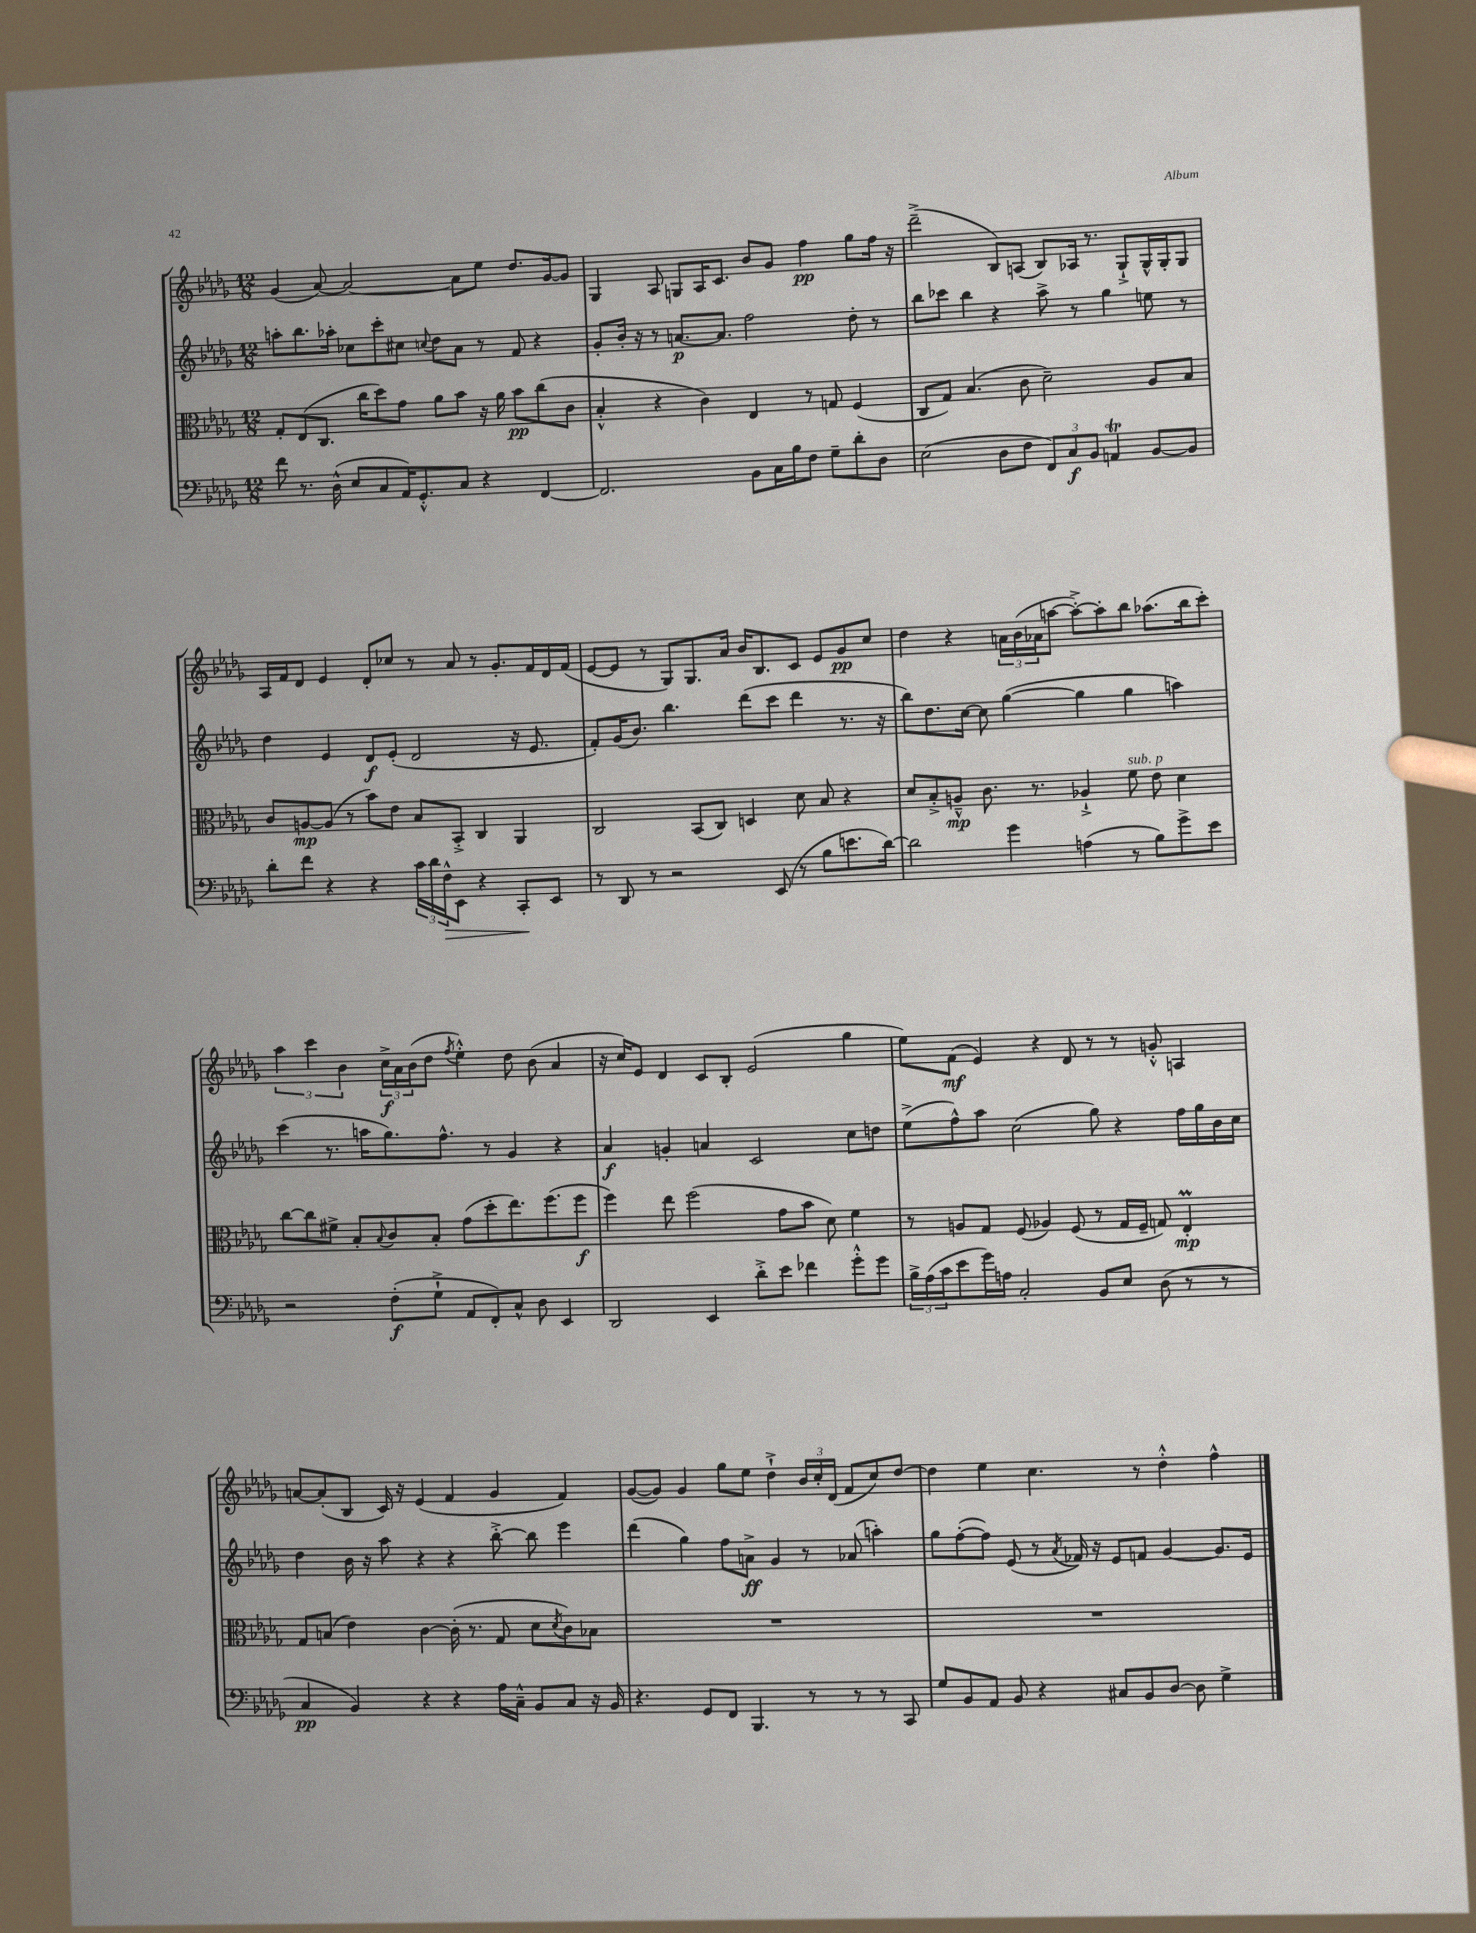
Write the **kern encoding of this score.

**kern	**kern	**kern	**kern
*staff4	*staff3	*staff2	*staff1
*clefF4	*clefC3	*clefG2	*clefG2
*k[b-e-a-d-g-]	*k[b-e-a-d-g-]	*k[b-e-a-d-g-]	*k[b-e-a-d-g-]
*M12/8	*M12/8	*M12/8	*M12/8
8f	8G-'	8aa'	(4g-
8.r	(8E-	8.bb-	.
.	8.C	.	[8a-)
(16D-^^	.	16aa-'	.
8E-	.	8cc-	2a-_
.	16cc	.	.
8C	8dd-)	8ccc'	.
16AA-)	8g-	8cc#	.
8.GG-'^^	.	.	.
.	.	8qqcc	.
.	8a-	8dd-	.
8C	8b-	8a-	8a-]
4r	16r	8r	8ee-
.	16a-	.	.
.	8b-	8f	8.dd-
[4FF	(8cc	4r	.
.	.	.	[16g-
.	8c	.	8g-]
=	=	=	=
2.FF]	4B-'^^	8g-'	4G-
.	.	16b-'	.
.	.	16r	.
.	4r	8r	8A-
.	.	[8.a	8G
.	4c)	.	16A-
.	.	8.a]	8.c
8BB-	4E-	2ff	8b-
16C	.	.	8g-
16B-	.	.	.
8F	8r	.	4ff
8G-~	8G	.	.
8d-'	(4F	8dd-'	8gg-
8D-	.	8r	16ff
.	.	.	16r
=	=	=	=
(2E-	8C	8bb-	(2ddd-~^
.	8G-)	8ccc-	.
.	(4.B-	4bb-	.
8D-	.	4r	8B-)
8F	8c	.	(8A
12FF)	2d-~)	8aa-^	8B-)
12C	.	.	.
.	.	8r	16A-
12BB-	.	.	.
.	.	.	8.r
4AA	.	4gg-	.
.	.	.	8G-`^
[8BB-	8A-	8ee	16G-^^
.	.	.	16G-'
8BB-]	8B-	8r	8G-
=	=	=	=
8d-'	8c	4dd-	16A-
.	.	.	16f
8f	[8A	.	8d-
4r	(8A]	4e-	4e-
.	8r	.	.
4r	8b-)	8d-	8d-'
.	8e-	(8e-'	8cc-
24c	8B-	2d-	8r
24d-	.	.	.
24F^^	.	.	.
8EE-	8BB-'^	.	8a-
4r	4C	.	8r
.	.	.	8.g-'
8CC'	4AA-	16r	.
.	.	8.e-	16f
8EE-	.	.	16d-
.	.	.	(16f
=	=	=	=
8r	2C	8f')	[8e-
8DD-	.	(16g-	8e-]
.	.	8.b-)	.
8r	.	.	8r
2r	.	4.bb-	8G-)
.	(8BB-	.	8.G-
.	8C)	.	.
.	.	.	16a-
.	4D	(8ddd-	16b-
.	.	.	8.B-
(8EE-	.	8ccc	.
8r	8d-	4ddd-	8c
8B-	8B-	.	8e-
8.e	4r	8.r	8g-
.	.	.	8cc
[16d-)	.	16r	.
=	=	=	=
2d-]	8d-	8bb-)	4dd-
.	8B-'^	8.dd-	.
.	8A~^^	.	4r
.	.	[16cc	.
.	8.c	8cc]	.
4g-	.	([4gg-	24a
.	.	.	(24b-
.	8.r	.	.
.	.	.	24a-
.	.	.	[8aa
(4A	4A-`^	4gg-]	8aa'^_)
.	.	.	8aa']
8r	8f	4gg-	8bb-
8B-)	8e-	.	(8.aa-
8g-^	4d-	4aa)	.
.	.	.	16bb-
8e-	.	.	8ccc')
=	=	=	=
2r	[8cc	(4ccc	6aa-
.	8cc]	.	.
.	.	.	6ccc
.	8f#^	8.r	.
.	.	.	6b-
.	8B-'	.	.
.	.	16aa	.
.	8qqB-	.	.
(8F'	8c	8.gg-)	24cc^
.	.	.	24a-
.	.	.	(24b-
8G-`^	8B-'	.	8dd-
.	.	8.ff^^	.
.	.	.	8qff
8AA-	(8g-	.	4ee-'^^)
8FF')	8dd-'	8r	.
8C^^	8.ee-)	4g-	8dd-
8D-	.	.	(8b-
.	(8.ff	.	.
4EE-	.	4r	4a-
.	8ff	.	.
=	=	=	=
2DD-	4ff)	4a-	16r
.	.	.	16cc)
.	.	.	8e-
.	8ee-	4g'	4d-
.	(2ff	.	.
4EE-	.	4a	8c
.	.	.	8B-'
8d-'^	.	2c	(2e-
8e-	8g-	.	.
4f-	8b-	.	.
.	8d-)	.	.
8g-'^^	4f	8cc	4gg-
8g-	.	8dd	.
=	=	=	=
24B-^	8r	(8ee-^	8ee-)
(24A-	.	.	.
24c	.	.	.
8e-	8A	8ff^^)	(8f
16g-)	8G-	8aa-	4e-)
16A	.	.	.
2C'	(8F	(2cc	.
.	4A-)	.	4r
.	(8F	.	8d-
8BB-	8r	8gg-)	8r
8E-	16G-	4r	8r
.	16F~	.	.
(8D-	8G)	.	8g'^^
8r	4E-'	16ff	4A
.	.	16gg-	.
8r	.	16b-	.
.	.	16cc	.
=	=	=	=
4C	8G-	4dd-	[8a
.	(8B	.	(8a']
4BB-)	4e-)	16b-	8B-
.	.	16r	.
.	.	8aa-	16c)
.	.	.	16r
4r	[4c	4r	(4e-
4r	(16c']	4r	4f
.	8.r	.	.
16A-	8G-	[8bb-'^	4g-
16C~^^	.	.	.
8BB-	8d-	8bb-]	.
.	8qd-	.	.
8C	8c)	4eee-	4f)
16r	8B-	.	.
16BB-	.	.	.
=	=	=	=
4.r	1.r	(4ddd-	([8g-
.	.	.	8g-])
.	.	4gg-)	4g-
8GG-	.	.	.
8FF	.	8ff	8gg-
4.BBB-	.	8a^	8ee-
.	.	4g-	4dd-`^
8r	.	8r	24b-
.	.	.	24cc'
.	.	.	(24d-
8r	.	(8a-	8f
8r	.	4aa')	8cc)
8CC	.	.	[8dd-
=	=	=	=
8G-	1.r	8gg-	4dd-]
8BB-	.	([8ff'	.
8AA-	.	8ff])	4ee-
8BB-	.	(8e-	.
4r	.	8r	4.cc
.	.	8qa-	.
.	.	16f-)	.
.	.	16r	.
8C#	.	8e-	.
8BB-	.	8f	8r
[8D-	.	[4g-	4dd-'^^
8D-]	.	.	.
4G-^	.	8.g-]	4ff^^
.	.	16e-	.
==	==	==	==
*-	*-	*-	*-
